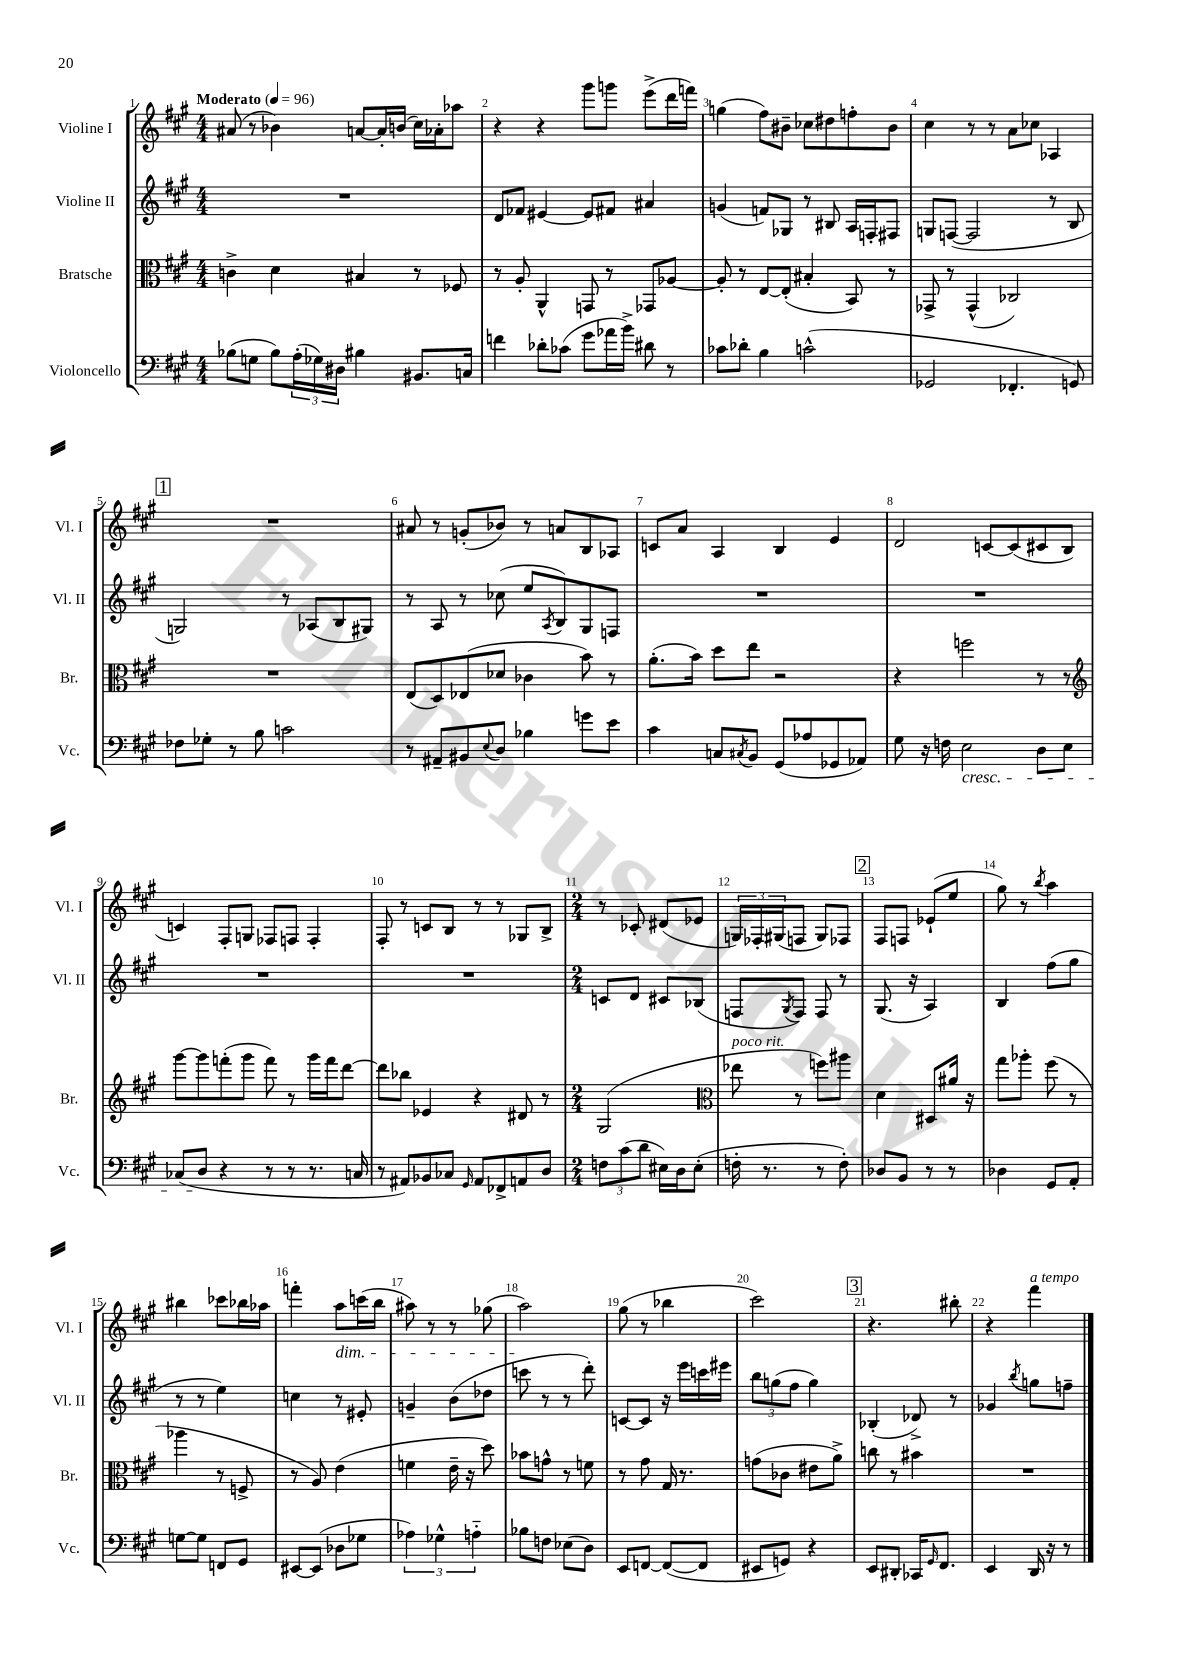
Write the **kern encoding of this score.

**kern	**kern	**kern	**kern
*staff4	*staff3	*staff2	*staff1
*clefF4	*clefC3	*clefG2	*clefG2
*k[f#c#g#]	*k[f#c#g#]	*k[f#c#g#]	*k[f#c#g#]
*M4/4	*M4/4	*M4/4	*M4/4
*MM96	*MM96	*MM96	*MM96
(8B-\L	4c^\	1r	(8a#/
8G\J	.	.	8r
8B-\L)	4d\	.	4b-\)
(24A'\L	.	.	.
24G-\)	.	.	.
24D#\JJ	.	.	.
4B#\	4B#/	.	[8a/L
.	.	.	16a'/]L
.	.	.	(16b/JJ
8.BB#/L	8r	.	16cc#\LL)
.	.	.	16a-'\J
.	8F-/	.	8aa-\J
16C/Jk	.	.	.
=	=	=	=
4f\	8r	8d/L	4r
.	8A'/	8f-/J	.
8d-'\L	4AA^^/	[4e#/	4r
(8c-\J	.	.	.
8g#\L	8GG/	8e#/]L	8ggg#\L
16a-\L	8r	8f#/J	8ggg\J
16b^\JJ)	.	.	.
8d#\	8GG-/L	4a#/	(8eee^\L
8r	[8A-/J	.	16ddd\L
.	.	.	16fff\JJ)
=	=	=	=
8c-\L	8A-'/]	(4g/	(4gg\
8d-'\J	8r	.	.
4B\	[8E/L	8f/L)	8ff#\L)
.	(8E'/]J	8G-/J	8b#~\J
(2c^^\	4B#'/	8r	8cc-\L
.	.	8B#/	8dd#\
.	8BB/)	16A/LL	8ff'\
.	.	16F'/J	.
.	8r	8F#/J	8b#\J
=	=	=	=
2GG-/	8GG-^/	8G/L	4cc#\
.	8r	([8F/J	.
.	(4GG-^^/	2F/]	8r
.	.	.	8r
4.FF-'/	2C-/)	.	8a\L
.	.	.	8cc-\J
.	.	8r	4A-/
8GG/)	.	8B/	.
=	=	=	=
8F-\L	1r	2G/)	1r
8G-'\J	.	.	.
8r	.	.	.
8B\	.	.	.
2c\	.	8r	.
.	.	(8A-/L	.
.	.	8B/	.
.	.	8G#/J)	.
=	=	=	=
8r	(8E/L	8r	8a#/
8AA#~/L	8D/)	8A/	8r
8BB#/	(8E-/	8r	(8g'/L
8qqE/	.	.	.
8D/J	8d-/J	(8cc-\	8b-/J)
4B-\	4c-\	8ee/L	8r
.	.	8qA/	.
.	.	8B/)	8a/L
8g\L	8b\)	8G#/	8B/
8e\J	8r	8F/J	8A-/J
=	=	=	=
4c#\	(8.a'\L	1r	8c/L
.	.	.	8a/J
.	16b\Jk)	.	.
8C/L	8dd\L	.	4A/
8qC#/	.	.	.
8BB/J	8ee\J	.	.
(8GG#/L	2r	.	4B/
8A-/	.	.	.
8GG-/	.	.	4e/
8AA-/J)	.	.	.
=	=	=	=
8G#\	4r	1r	2d/
16r	.	.	.
16F\	.	.	.
2E\	2ff\	.	.
.	.	.	[8c/L
.	.	.	(8c/]
8D\L	8r	.	8c#/
8E\J	8r	.	8B/J
=	=	=	=
*	*clefG2	*	*
(8C-/L	[8ggg#\L	1r	4c/)
8D/J	8ggg#\]	.	.
4r	(8fff'\	.	8F#'/L
.	8ggg#\J	.	8G/J
8r	8fff\)	.	8F-/L
8r	8r	.	8F/J
8.r	16ggg#\LL	.	4F'/
.	16fff\J	.	.
.	[8ddd\J	.	.
16C/	.	.	.
=	=	=	=
8r	8ddd\]L	1r	8F#'/
8AA#/L)	8bb-\J	.	8r
8BB-/	4e-/	.	8c/L
8C-/J	.	.	8B/J
16qqGG#/	.	.	.
8AA#/L	4r	.	8r
8FF-^/	.	.	8r
8AA/	8d#/	.	8G-/L
8D/J	8r	.	8B^/J
=	=	=	=
*M2/4	*M2/4	*M2/4	*M2/4
12F\L	(2G#/	8c/L	8r
(12c#\	.	.	.
.	.	8d/J	8c-'/
12d\J	.	.	.
16E#\LL)	.	8c#/L	(8d#/L
16D\J	.	.	.
(8E#'\J	.	(8B-/J	8e-/J
=	=	=	=
*	*clefC3	*	*
16F'\	8ee-\	8F/L	24G/LL)
.	.	.	24F-'/
8.r	.	.	.
.	.	.	(24G#/J
.	.	8qG#/	.
.	8r	8F/J)	8F/J
8r	8ff\L)	8F/	8G#/L)
8F'\)	8aa#\J	8r	8F-/J
=	=	=	=
8D-/L	4d\	(8.G#/	8F#/L
8BB/J	.	.	8F/J
.	.	16r	.
8r	8D#/L	4A/)	(8e-`/L
8r	16a#/Jk	.	8ee/J
.	16r	.	.
=	=	=	=
4D-\	8gg#\L	4B/	8gg#\)
.	8aa-'\J	.	8r
.	.	.	8qbb/
8GG#/L	(8ff#\	(8ff#\L	4aa\
8AA'/J	8r	8gg#\J	.
=	=	=	=
[8G\L	4aa-\	8r	4bb#\
8G\]J	.	8r	.
8FF/L	8r	4ee\)	8ccc-\L
8GG#/J	8F^/	.	16bb-\L
.	.	.	16aa-\JJ
=	=	=	=
[8EE#/L	8r	4cc\	4fff'\
(8EE#/]J	8A/)	.	.
8D-\L	(4e\	8r	8aa\L
8G-\J	.	8e#'/	(16ccc\L
.	.	.	16bb\JJ
=	=	=	=
6A-\)	4f\	4g~/	8aa#\)
.	.	.	8r
6G-^^\	.	.	.
.	16e~\	(8b\L	8r
.	16r	.	.
6A'~\	.	.	.
.	8dd\)	8dd-\J	(8gg-\
=	=	=	=
8B-\L	8b-\L	8ccc\	2aa\)
8F\J	8g^^\J	8r	.
(8E-\L	8r	8r	.
8D\J)	8f\	8ddd'\)	.
=	=	=	=
8EE/L	8r	[8c/L	(8gg#\
[8FF/J	8g#\	8c/]J	8r
(8FF/_L	16G#/	16r	4bb-\
.	8.r	16eee\LL	.
8FF/]J	.	16ccc\	.
.	.	16eee#\JJ	.
=	=	=	=
8EE#/L	(8g\L	12bb\L	2ccc#\)
.	.	(12gg\	.
8GG/J)	8c-\J	.	.
.	.	12ff#\J	.
4r	8e#\L	4gg\)	.
.	8a^\J)	.	.
=	=	=	=
8EE/L	8cc\	(4B-'/	4.r
8DD#'/J	8r	.	.
16CC-/LK	4b#\	8d-^/)	.
16qqGG#/	.	.	.
8.FF#/J	.	.	.
.	.	8r	8bb#'\
=	=	=	=
4EE/	2r	4g-/	4r
.	.	8qbb/	.
16DD/	.	8gg\L	4fff#\
16r	.	.	.
8r	.	8ff~\J	.
==	==	==	==
*-	*-	*-	*-
